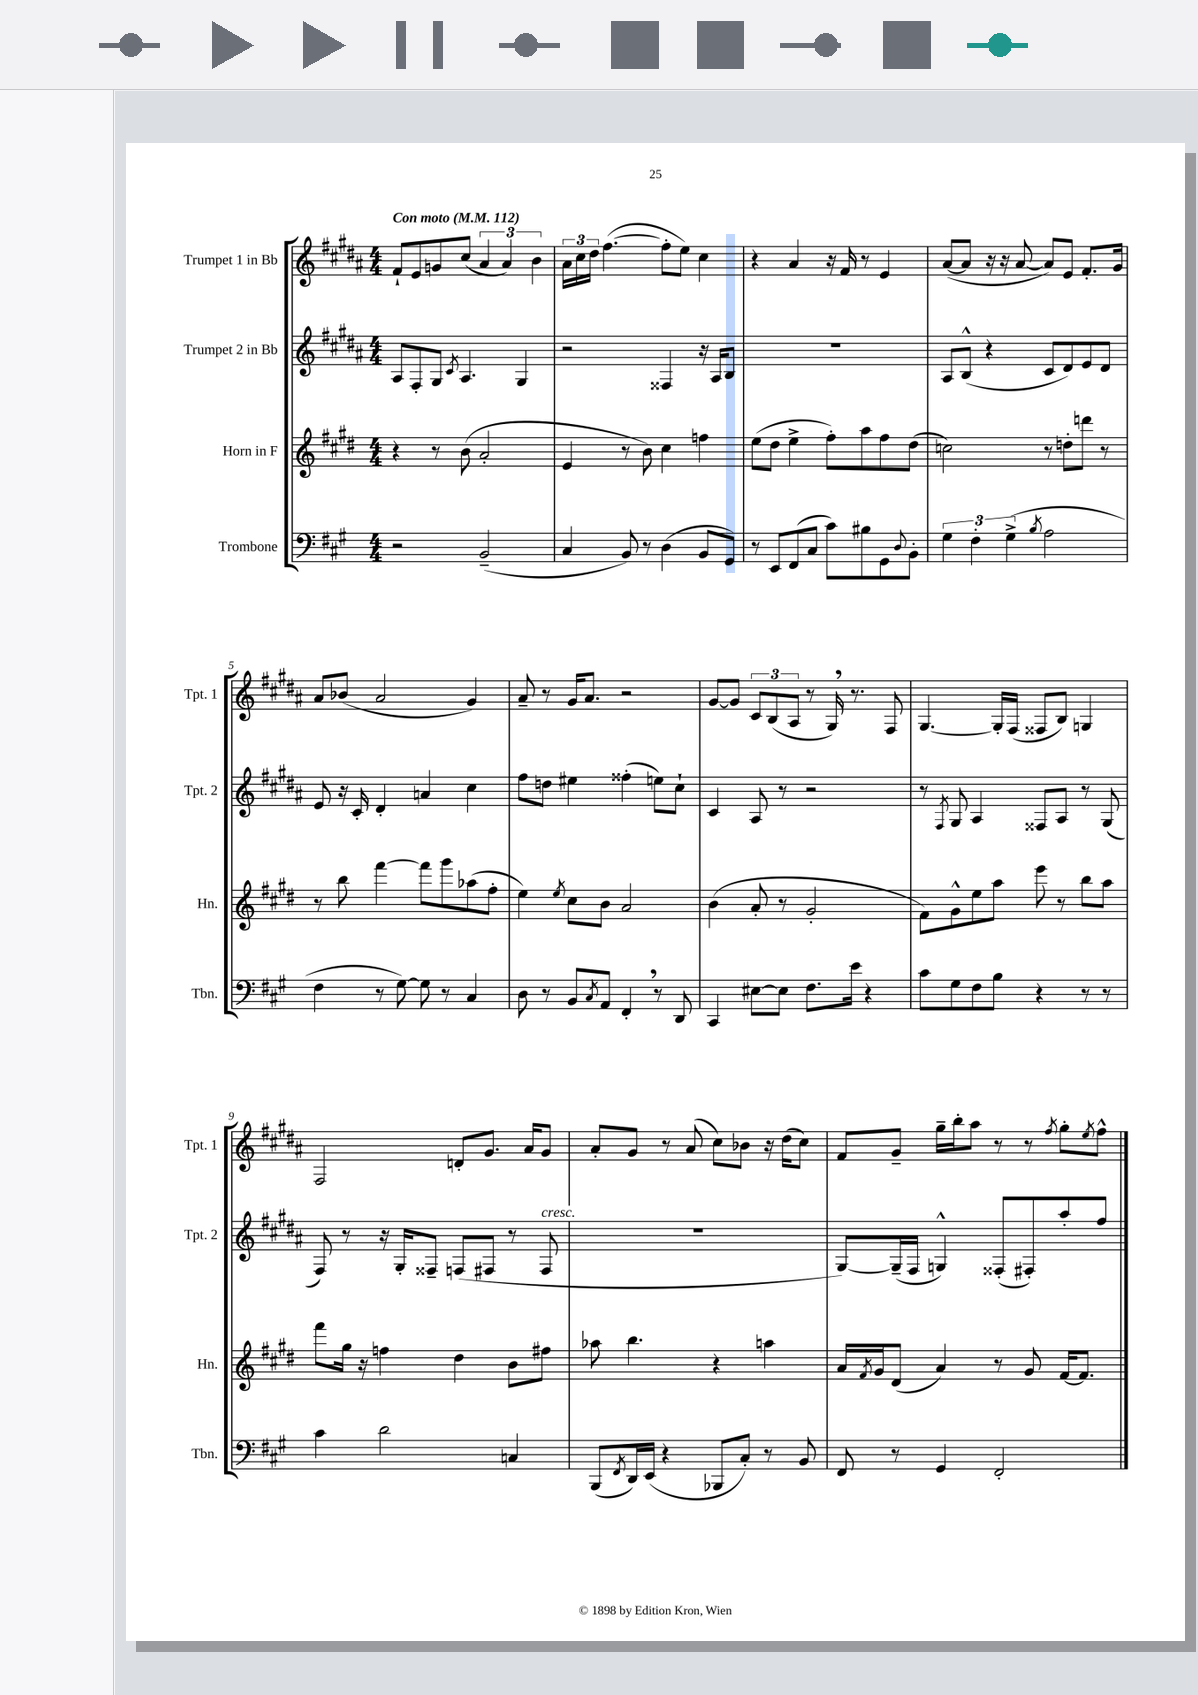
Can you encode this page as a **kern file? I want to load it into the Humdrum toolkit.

**kern	**kern	**kern	**kern
*part4	*part3	*part2	*part1
*staff4	*staff3	*staff2	*staff1
*I"Trombone	*I"Horn in F	*I"Trumpet 2 in Bb	*I"Trumpet 1 in Bb
*I'Tbn.	*I'Hn.	*I'Tpt. 2	*I'Tpt. 1
*clefF4	*clefG2	*clefG2	*clefG2
*k[f#c#g#]	*k[f#c#g#d#]	*k[f#c#g#d#a#]	*k[f#c#g#d#a#]
*M4/4	*M4/4	*M4/4	*M4/4
*MM112	*MM112	*MM112	*MM112
=1	=1	=1	=1
!	!	!	!LO:TX:a:B:t=Con moto
2r	4r	8A#/L	8f#`/L
.	.	8F#'/	8e/
.	8r	8G#/J	8gn/
.	.	8qc#/	.
.	(8b\	4.A#/	(8cc#/J
(2BB~/	2a'/	.	6a#/
.	.	.	6a#/)
.	.	4G#/	.
.	.	.	6b\
=2	=2	=2	=2
4C#/	4e/	2r	24a#\LL
.	.	.	24cc#\
.	.	.	24dd#\JJ
.	.	.	([4.ff#\
8BB/)	8r	.	.
8r	8b\)	.	.
(4D\	4cc#\	4F##X/	8ff#'\L]
.	.	.	8ee\J)
8BB/L	4ffn\	16r	4cc#\
.	.	16A#/KL	.
8GG#/J)	.	8B/J	.
=3	=3	=3	=3
8r	(8ee\L	1r	4r
8EE/L	8dd#\J	.	.
(8FF#/	4ee^\	.	4a#/
8C#/J	.	.	.
8c#\L)	8ff#'\L)	.	16r
.	.	.	16f#/
8B#X\	8aa\	.	8r
8GG#\	8ff#\	.	4e/
8qqD/	.	.	.
8BB'\J	(8dd#\J	.	.
=4	=4	=4	=4
6G#\	2ccn\)	8A#/L	([8a#/L
.	.	(8B^^/J	8a#/J]
6F#'\	.	.	.
.	.	4r	16r
.	.	.	16r
(6G#^\	.	.	.
.	.	.	[8a#/
8qB/	.	.	.
2A\	8r	8c#/L	8a#/L])
.	8ddn'\L	8d#/)	8e/J
.	8dddn\J	8e/	8.f#'/L
.	8r	8d#/J	.
.	.	.	16g#/Jk
!!LO:LB:g=z
=5	=5	=5	=5
4F#\	8r	8e/	8a#/L
.	8bb\	16r	(8b-X/J
.	.	16c#'/	.
8r	[4fff#\	4d#'/	2a#/
[8G#\)	.	.	.
8G#\]	8fff#\L]	4an/	.
8r	8ggg#\	.	.
4C#/	(8aa-X\	4cc#\	4g#/)
.	8ff#'\J	.	.
=6	=6	=6	=6
8D\	4ee\)	8ff#\L	8a#~/
8r	.	8ddn\J	8r
.	8qee/	.	.
8BB/L	8cc#\L	4ee#X\	16g#/KL
.	.	.	8.a#/J
8qC#/	.	.	.
8AA/J	8b\J	.	.
4FF#',/	2a/	(4ff##X'\	2r
8r	.	8een\L)	.
8DD/	.	8cc#`\J	.
=7	=7	=7	=7
4CC#/	(4b\	4c#/	[8g#/L
.	.	.	8g#/J]
[8E#X\L	8a'/	8A#/	12c#/L
.	.	.	(12B/
8E#\J]	8r	8r	.
.	.	.	12A#/J
8.F#\L	2g#'/	2r	8r
.	.	.	16G#,/)
16e\Jk	.	.	8.r
4r	.	.	.
.	.	.	8F#/
=8	=8	=8	=8
8c#\L	8f#\L)	8r	[4.G#/
.	.	8qF#/	.
8G#\	8g#^^\	8G#/	.
8F#\	8ee\	4A#/	.
8B\J	8aa\J	.	16G#'/LL]
.	.	.	(16F#/JJ
4r	8eee\	8F##X/L	8F##X/L
.	8r	8A#/J	8B/J)
8r	8bb\L	8r	4Gn/
8r	8aa\J	(8G#/	.
!!LO:LB:g=z
=9	=9	=9	=9
4c#\	8fff#\L	8F#/)	2F#/
.	16gg#\Jk	8r	.
.	16r	.	.
2d\	4ffn\	16r	.
.	.	16G#'/KL	.
.	.	8F##X~/J	.
.	4dd#\	(8Fn/L	8dn'/L
.	.	8F#X/J	8.g#/J
4Cn/	8b\L	8r	.
.	.	.	16a#/KL
!	!	!LO:TX:a:i:t=cresc.	!
.	8ff#X\J	8F#/	8g#/J
=10	=10	=10	=10
(8BBB/L	8aa-X\	1r	8a#'/L
8qFF#/	.	.	.
16DD/L)	4.bb\	.	8g#/J
(16EE/JJ	.	.	.
4r	.	.	8r
.	.	.	(8a#/
8BBB-X/L	4r	.	8cc#\L)
8C#'/J)	.	.	8b-X\J
8r	4aan\	.	16r
.	.	.	(16dd#\KL
8BB/	.	.	8cc#\J)
=11	=11	=11	=11
8FF#/	16a/LL	[8G#/L)	8f#/L
.	8qf#/	.	.
.	16g#/J	.	.
8r	(8d#/J	(16G#~/L]	8g#~/J
.	.	16F#/JJ	.
4GG#/	4a/)	4Gn^^/)	16gg#~\LL
.	.	.	16bb'\J
.	.	.	8aa#\J
2FF#'/	8r	(8F##X'/L	8r
.	8g#/	8F#X'/)	8r
.	.	.	8qff#/
.	[16f#/KL	8aa#'/	8gg#'\L
.	8.f#/J]	.	.
.	.	.	8qee/
.	.	8ff#/J	8ff#^^\J
==	==	==	==
*-	*-	*-	*-
